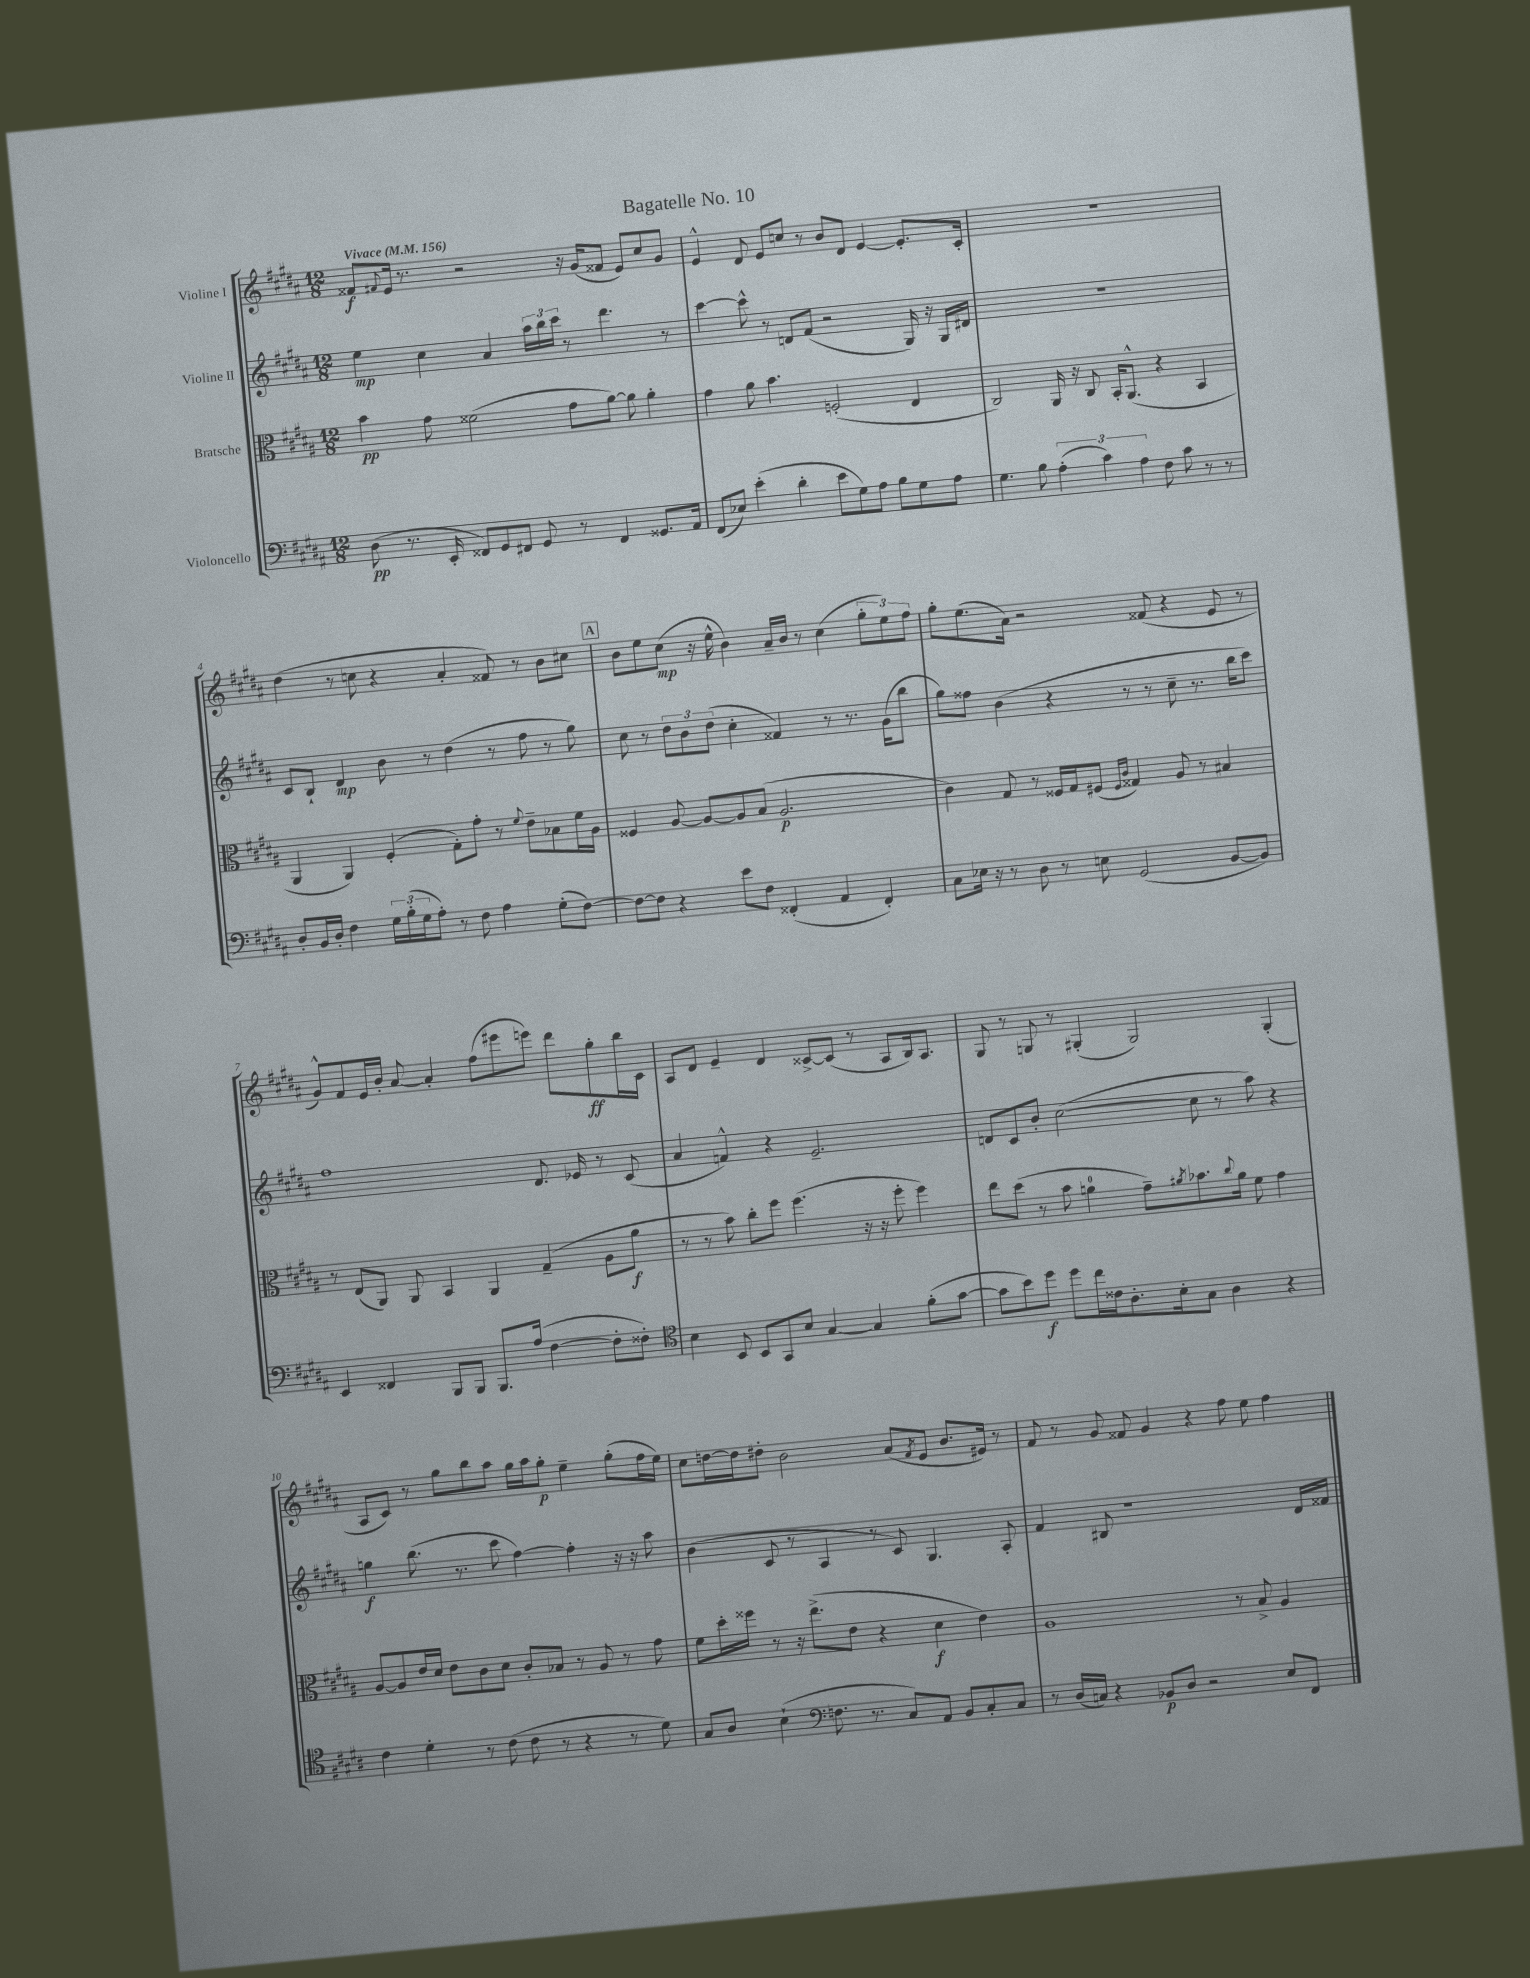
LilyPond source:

\header { title = "Bagatelle No. 10" }
<<
\new StaffGroup <<
\new Staff = "s0" \with { instrumentName = "Violine I" } {
    \clef treble \key b \major \numericTimeSignature \time 12/8 \tempo "Vivace" 4 = 156
    fisis'8\f \appoggiatura { fis'8 } e'16 r8. r2 r16 gis'16( fisis'8 e'8) cis''8 gis'8 |
    e'4-^ dis'8 e'8 c''8 r8 b'8 dis'8 e'4~ e'8.-. cis'16-. |
    R1. |
    dis''4( r8 c''8 r4 ais'4-. fisis'8) r8 b'8 cis''8 |
    \mark \markup { \box "A" } b'8 e''8 cis''8\mp( r16 e''16-^ b'4) ais'16-- b'16 r8 cis''4( \tuplet 3/2 { gis''8-. e''8) fis''8 } |
    gis''8-. e''8.( ais'16) r2 fisis'8( r4 e'8 r8 |
    gis'8-^) fis'8 e'16 b'16-. ais'8~ ais'4-. fis''8( eis'''8 e'''8) dis'''8 gis''8-.\ff b''16 cis'16 |
    ais8 dis'8 e'4-- dis'4 cisis'8~-> cisis'8( r8 ais8 b16) ais8. |
    gis8 r8 g8 r8 gis4-.( gis2) gis4-.( |
    ais8 cis'8) r8 gis''8 b''8 ais''8 gis''16 ais''16 gis''8-.\p e''4-- gis''8-.( fis''16 e''16) |
    cis''8 d''16~ d''16 dis''8-. b'2 ais'8( \acciaccatura { fis'8 } e'8 b'8. eis'16) r8 |
    fis'8 r8 gis'8 fisis'8 gis'4 r4 fis''8 e''8 fis''4 \bar "|." |
}
\new Staff = "s1" \with { instrumentName = "Violine II" } {
    \clef treble \key b \major \numericTimeSignature \time 12/8
    e''4\mp cis''4 ais'4 \tuplet 3/2 { ais''16 b''16 cis'''16 } r8 dis'''4. r8 |
    cis'''4~ cis'''8-^ r8 d'8 fis'8( r2 gis16) r16 gis16 dis'16 |
    R1. |
    cis'8 b8-! dis'4\mp b'8 r8 dis''4( r8 fis''8 r8 gis''8) |
    \mark \markup { \box "A" } cis''8 r8 \tuplet 3/2 { dis''8 b'8 dis''8( } cis''4-. fisis'4) r8 r8. gis'16( b''8 |
    gis''8) fisis''8 b'4( r4 r8 r8 cis''8-- r8. b''16 cis'''8) |
    fis''1 dis'8. ees'16 r8 cis'8( |
    ais'4 f'4-^) r4 e'2.-- |
    d'8 cis'8 b'8-. cis''2~( cis''8 r8 ais''8) r4 |
    g''4\f b''8.( r8. cis'''8 fis''4~) fis''4-. r16 r16 ais''8 |
    b'4( cis'8 r8 ais4 r8 cis'8) gis4. ais8-. |
    fis'4 bis8 r1 dis'16 fisis'16 \bar "|." |
}
\new Staff = "s2" \with { instrumentName = "Bratsche" } {
    \clef alto \key b \major \numericTimeSignature \time 12/8
    b'4\pp gis'8 fisis'2( gis'8 ais'8~) ais'8 ais'4-. |
    gis'4 ais'8 b'4. f2-.( e4 |
    cis2) ais,16 r16 cis8 b,16-. ais,8.-^( r4 b,4 |
    ais,4 ais,4) fis4-.( gis8-.) gis'8-. r8 \appoggiatura { fis'8 } e'8-- bes8 fis'16 ais16 |
    \mark \markup { \box "A" } fisis4 ais8~ ais8~ ais8 b8( ais2.\p |
    cis'4) gis8 r8 fisis16 gis16 fis8( \grace { fis16 cis'16 } gisis4) ais8 r8 bis4 |
    r8 e8( ais,8) ais,8 b,4 ais,4 gis4--( ais8 ais'8\f |
    r8 r8 b'8) cis''8-. fis''8 fis''4.( r16 r16 fis''8-. fis''4) |
    e''8 dis''8( r8 b'8 a'4-0 gis'8--) \acciaccatura { ais'8 } bes'8. \appoggiatura { cis''8 } ais'16 fis'8 gis'4 |
    ais8~ ais8 e'16 dis'16 e'8 cis'8 dis'8 cis'8-. bes8 r8 ais8 r8 gis'8 |
    fis'8 dis''16-. fisis''16 r8 r16 e''8.->( e'8 r4 dis'4\f e'4) |
    ais1 r8 b8-> ais4 \bar "|." |
}
\new Staff = "s3" \with { instrumentName = "Violoncello" } {
    \clef bass \key b \major \numericTimeSignature \time 12/8
    dis8\pp( r8. e,16-. fisis,8) gis,8 fis,8 gis,8 r8 fis,4 gisis,8. ais,16 |
    fis,8( ees8) e'4-.( dis'4-. e'8 gis8) ais8 b8 gis8 ais8 |
    gis4. b8 \tuplet 3/2 { ais4-.( cis'4) ais4 } fis8 cis'8 r8 r8 |
    dis8-. b,16 dis16-. fis4 \tuplet 3/2 { gis16 b16-.( gis16 } ais8-.) r8 fis8 ais4 gis8-.( fis8~) |
    \mark \markup { \box "A" } fis8~ fis8 r4 e'8 fis8 fisis,4-.( ais,4 fisis,4-.) |
    cis8 ees16 r16 r8 dis8 r8 e8 gis,2( b,8~ b,8) |
    e,4 fisis,4 b,,8 b,,8 b,,8. ais16( fis4~ fis8-. fisis8-.) |
    \clef tenor b4 b,8 b,8 gis,8 b8 gis4~ gis4 fis'8-.( gis'8~ |
    gis'8 b'8) dis''8\f dis''8 cis''16 cisis'16 ais8.-. b16-. gis8 ais4 r4 |
    cis'4 dis'4-. r8 cis'8( cis'8 r8 r4 r8 dis'8) |
    gis8 ais8 b4-!( \clef bass f8. r8. cis8) ais,8 b,8 cis8-. cis8 |
    r8 dis16( c16) r4 bes,8\p dis8 r2 e8 fis,8 \bar "|." |
}
>>
>>
